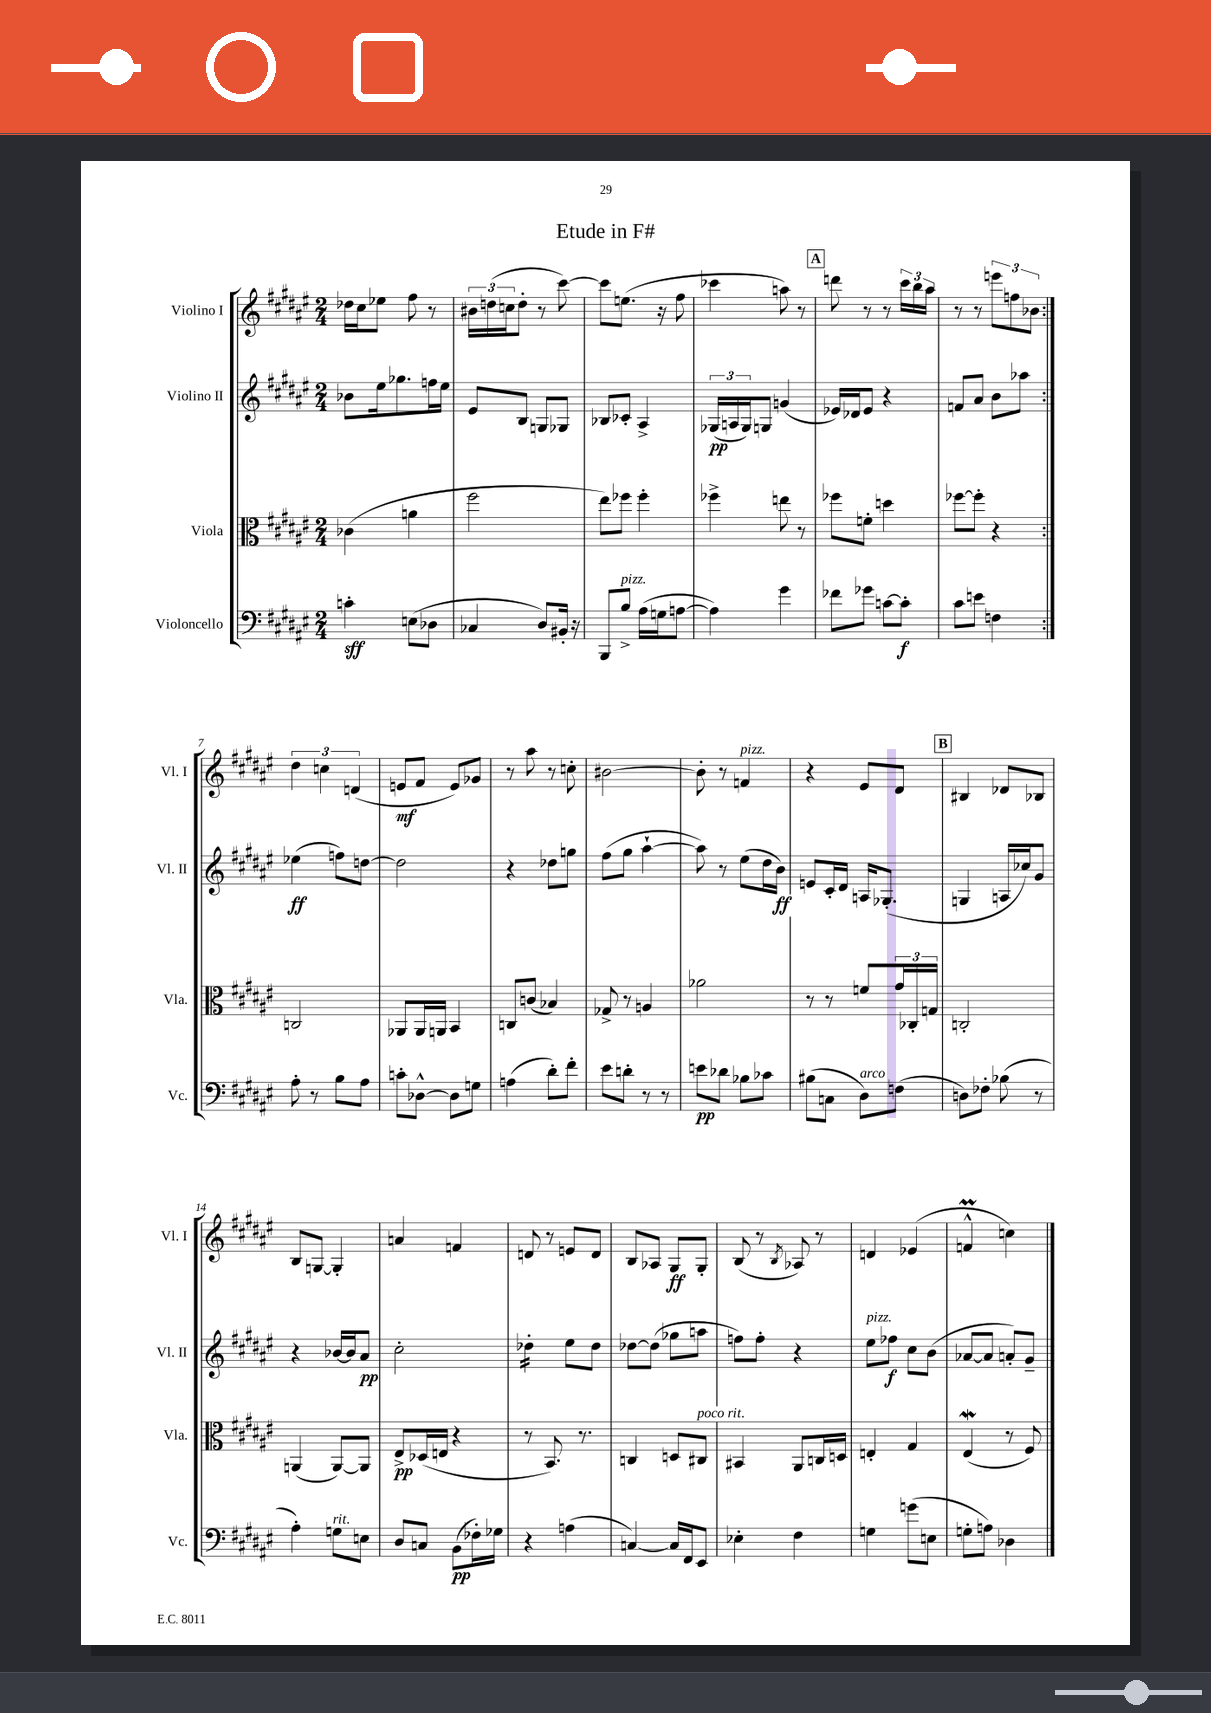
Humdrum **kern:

**kern	**kern	**kern	**kern
*staff4	*staff3	*staff2	*staff1
*clefF4	*clefC3	*clefG2	*clefG2
*k[f#c#g#d#a#e#]	*k[f#c#g#d#a#e#]	*k[f#c#g#d#a#e#]	*k[f#c#g#d#a#e#]
*M2/4	*M2/4	*M2/4	*M2/4
4c'	(4c-	8b-	16dd-
.	.	.	16cc#
.	.	16ee#	8ee-
.	.	8.gg-	.
(8E	4a	.	8ff#
8D-	.	16ff	8r
.	.	16ee#	.
=	=	=	=
4C-	2ff#	8e#	24b#
.	.	.	(24dd
.	.	.	24cc
.	.	8B	8dd'
8D#)	.	8G	8r
16BB#'	.	8G-	[8ccc#)
16r	.	.	.
=	=	=	=
8BBB	8ee#)	8B-	8ccc#]
8B^	8ff-	8c-'	(8.ee
(16A#	4ff-'	4A#^	.
16G	.	.	16r
[8A	.	.	8ff#
=	=	=	=
4A])	4ff-^	(24G-	4ccc-
.	.	24A	.
.	.	24G-)	.
.	.	8G	.
4g#	8ee	(4g	8aa)
.	8r	.	8r
=	=	=	=
8f-	8ff-	16e-)	8ddd
.	.	16d-	.
8g-	8f'	8e-	8r
[8c	4dd	4r	8r
8c']	.	.	24ccc#
.	.	.	24bb
.	.	.	24aa#
=	=	=	=
8c#	[8ff-	8f	8r
8e	8ff-']	8a#	8r
4F	4r	8b	12eee
.	.	.	12ff
.	.	8aa-	.
.	.	.	12b-
=:|!	=:|!	=:|!	=:|!
8A#'	2C	(4ee-	6dd#
8r	.	.	.
.	.	.	6cc
8B	.	8ff)	.
.	.	.	(6d
8A#	.	[8dd	.
=	=	=	=
8c'	8AA-	2dd]	8e
[8D-^^	16AA-	.	8f#
.	16AA	.	.
8D-]	4BB	.	8e)
8G	.	.	8g-
=	=	=	=
(4A	8C	4r	8r
.	(8c	.	8aa#
8d#')	4B-)	8dd-	8r
8f#'	.	8gg	8cc'
=	=	=	=
8e#	8G-^	(8ff#	[2b#
8d'	8r	8gg#	.
8r	4A	[4aa#`	.
8r	.	.	.
=	=	=	=
8e	2a-	8aa#])	8b#']
8d-	.	8r	8r
8B-	.	(8ee#	4f
8c-	.	16dd#	.
.	.	16b)	.
=	=	=	=
(8B#	8r	8e	4r
8C	8r	16c#'	.
.	.	16d#	.
8D#)	8f	16A	8e#
.	.	(8.G-'	.
(8F	24g#	.	8d#
.	24C-'	.	.
.	24G	.	.
=	=	=	=
8D)	2C'	4G	4B#
8F-'	.	.	.
(8B-	.	16A	8d-
.	.	16cc-)	.
8r	.	8g#	8B-
=	=	=	=
4A#')	(4AA	4r	8B
.	.	.	[8G
8G	[8AA)	[16b-	4G']
.	.	16b-]	.
8E	8AA]	8a#	.
=	=	=	=
8D#	8E#^	2cc#'	4a
8C	(16D-	.	.
.	16E	.	.
(8BB	4r	.	4f
16F-')	.	.	.
16G-	.	.	.
=	=	=	=
4r	8r	4dd-'	8d
.	8.BB)	.	8r
(4A	.	8ee#	8e
.	8.r	.	.
.	.	8dd-	8d
=	=	=	=
[4C)	4C	[8dd-	8B
.	.	(8dd-]	8A-
16C]	8D	8gg-	8G#
16FF#	.	.	.
8EE#	8C#	8aa	8G#'
=	=	=	=
4E-'	4BB#	8ff)	(8B
.	.	8ff'	8r
.	.	.	8qB
4F#	8AA#	4r	8A-)
.	16C	.	8r
.	16D	.	.
=	=	=	=
4G	4E'	8ee#	4d
.	.	8ff-	.
(8g	4G#	8cc#	(4e-
8E	.	(8b	.
=	=	=	=
8G'	(4E#	[8a-	4f^^
8A)	.	8a-]	.
4D-	8r	8a')	4cc)
.	8F#)	8g#~	.
==	==	==	==
*-	*-	*-	*-
